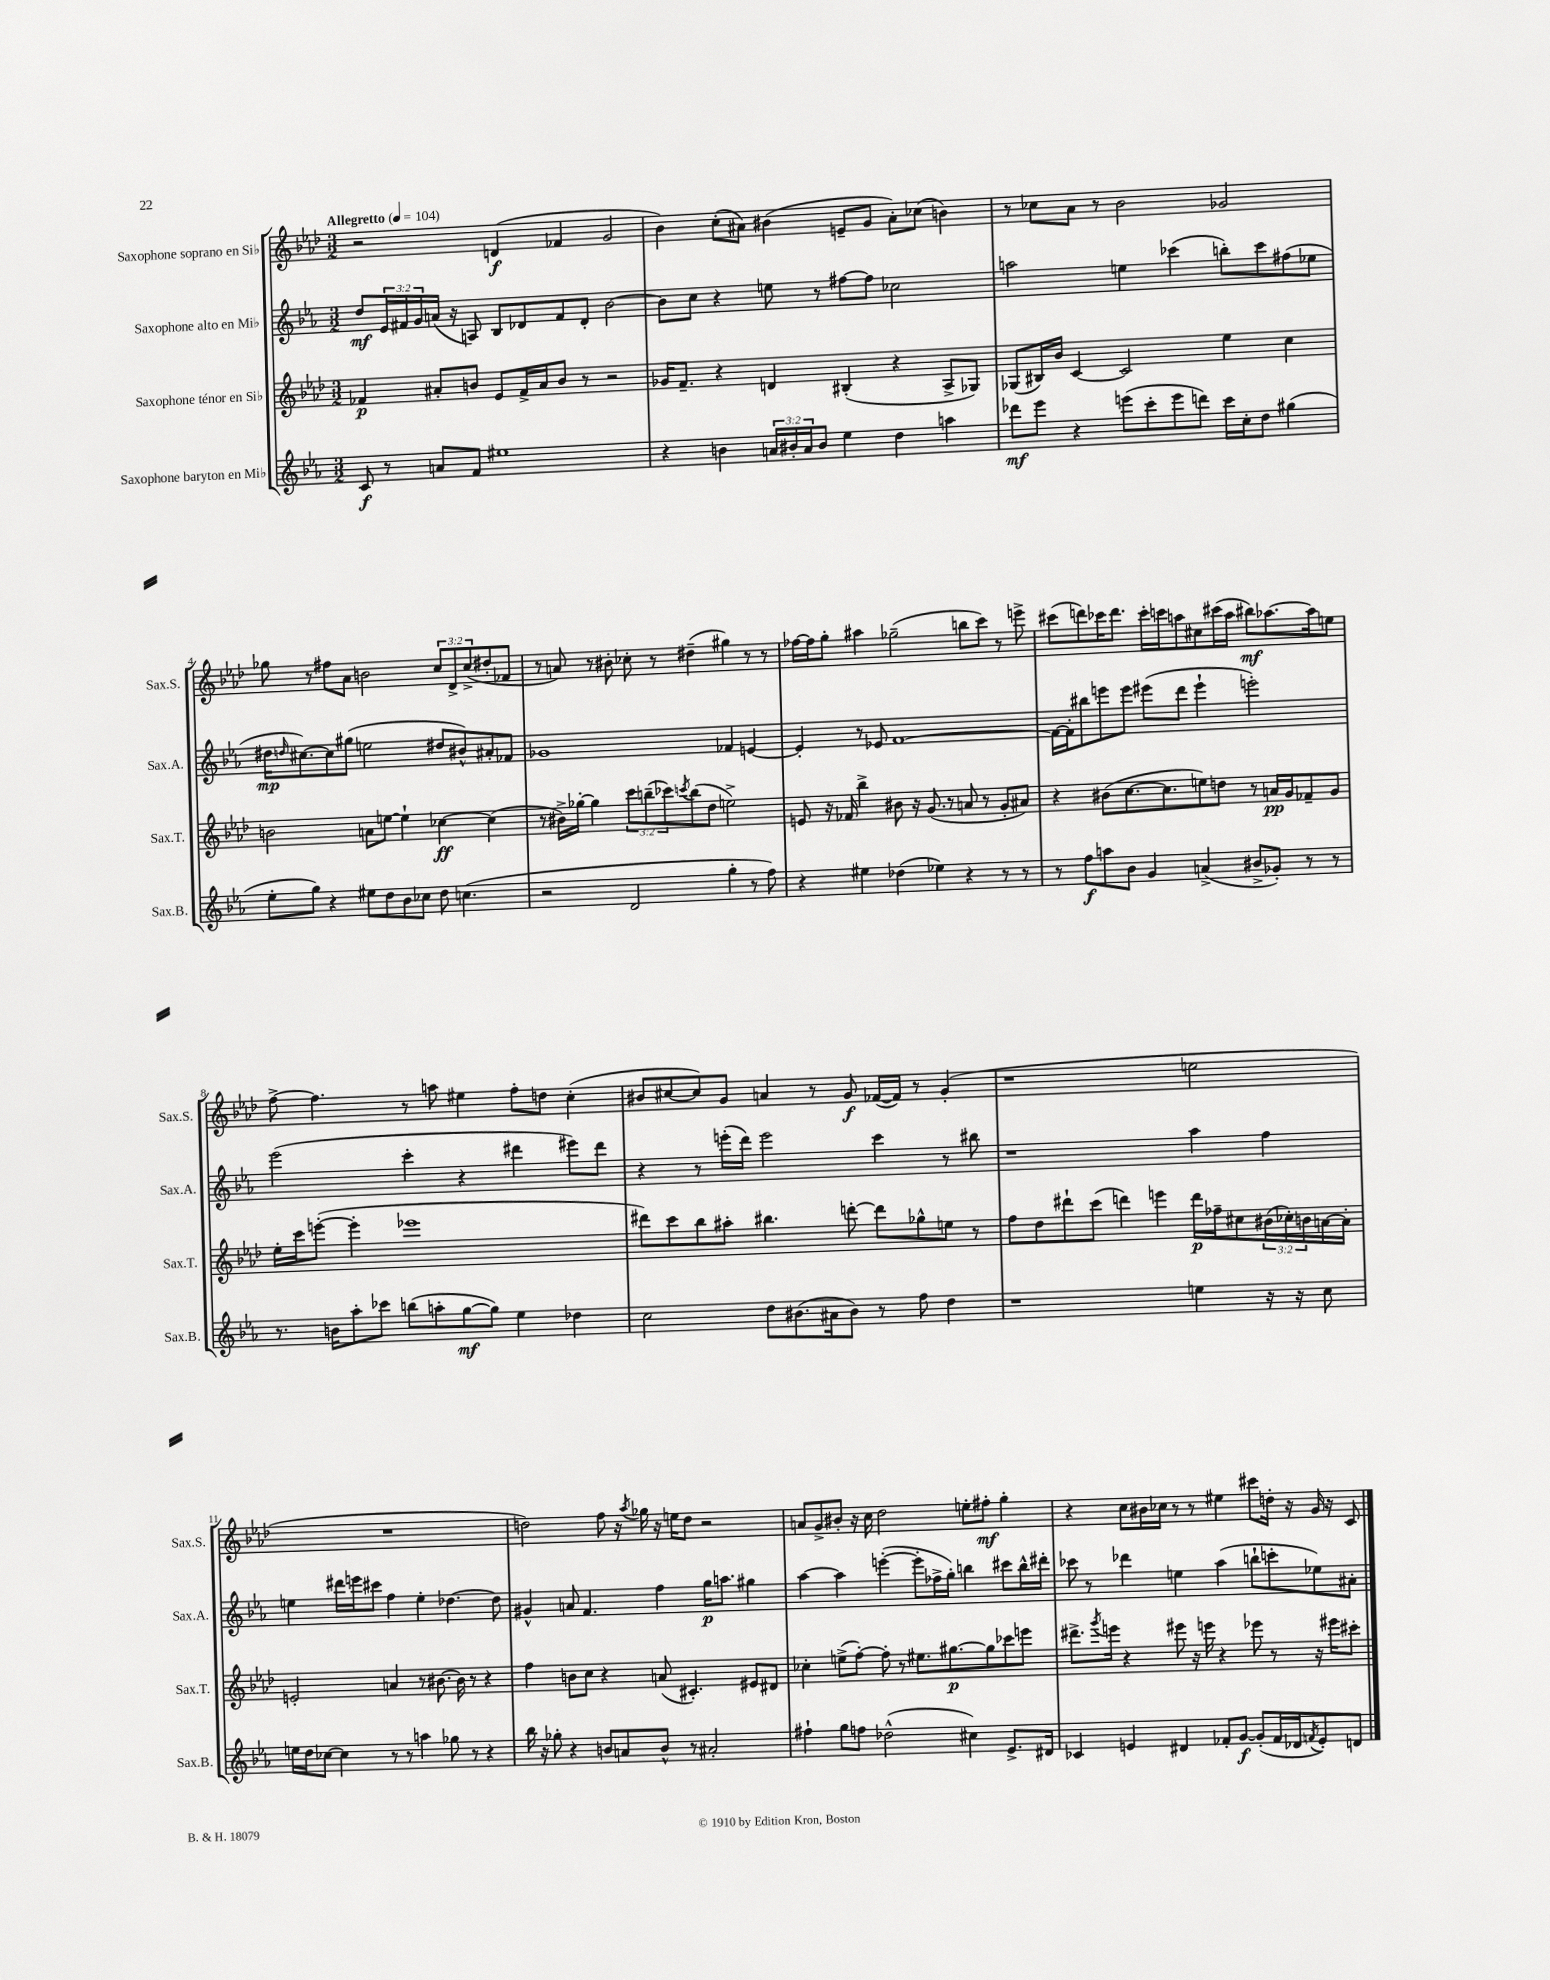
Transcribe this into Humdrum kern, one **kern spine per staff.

**kern	**dynam	**kern	**dynam	**kern	**dynam	**kern	**dynam
*part4	*part4	*part3	*part3	*part2	*part2	*part1	*part1
*staff4	*staff4	*staff3	*staff3	*staff2	*staff2	*staff1	*staff1
*I"Saxophone baryton en Mi♭	*	*I"Saxophone ténor en Si♭	*	*I"Saxophone alto en Mi♭	*	*I"Saxophone soprano en Si♭	*
*I'Sax.B.	*	*I'Sax.T.	*	*I'Sax.A.	*	*I'Sax.S.	*
*clefG2	*	*clefG2	*	*clefG2	*	*clefG2	*
*k[b-e-a-]	*	*k[b-e-a-d-]	*	*k[b-e-a-]	*	*k[b-e-a-d-]	*
*M3/2	*	*M3/2	*	*M3/2	*	*M3/2	*
*MM104	*	*MM104	*	*MM104	*	*MM104	*
=1	=1	=1	=1	=1	=1	=1	=1
!	!	!	!	!	!	!LO:TX:a:B:t=Allegretto	!
8c/	f	4f-X/	p	8dd/L	mf	2r	.
8r	.	.	.	24e-/L	.	.	.
.	.	.	.	24f#X/	.	.	.
.	.	.	.	24g/	.	.	.
8an/L	.	8a#X'/L	.	(16an/JJ	.	.	.
.	.	.	.	16r	.	.	.
8f/J	.	8bn/J	.	8An/)	.	.	.
1ee#X	.	8e-/L	.	8B-/L	.	(4dn/	f
.	.	16f-^/L	.	8d-X/	.	.	.
.	.	16a#/J	.	.	.	.	.
.	.	8b/J	.	8f#/	.	4f-X/	.
.	.	8r	.	8d-'/J	.	.	.
.	.	2r	.	[2b-\	.	2g/	.
=2	=2	=2	=2	=2	=2	=2	=2
4r	.	16g-X/KL	.	8b-\L]	.	4b-\)	.
.	.	8.f~/J	.	.	.	.	.
.	.	.	.	8cc\J	.	.	.
4bn\	.	4r	.	4r	.	(8cc'\L	.
.	.	.	.	.	.	8a#X\J)	.
24an/LL	.	4dn/	.	8een\	.	(4b#X\	.
24b#X'/	.	.	.	.	.	.	.
24a/J	.	.	.	.	.	.	.
8b#/J	.	.	.	8r	.	.	.
4ee-\	.	(4B#X'/	.	[8ff#X\L	.	8en~/L	.
.	.	.	.	8ff#\J]	.	8g/J	.
4dd\	.	4r	.	2cc-X\	.	8a#'\L)	.
.	.	.	.	.	.	(8cc-X\J	.
4aan\	.	8A-^/L	.	.	.	4bn\)	.
.	.	8G-X/J)	.	.	.	.	.
=3	=3	=3	=3	=3	=3	=3	=3
8ddd-X\L	mf	(8G-X/L	.	2aan\	.	8r	.
8eee-\J	.	16B#X/L)	.	.	.	8cc-X\L	.
.	.	16b-/JJ	.	.	.	.	.
4r	.	[4c/	.	.	.	8a-\J	.
.	.	.	.	.	.	8r	.
(8eeen\L	.	2c/]	.	4een\	.	2b-\	.
8ccc'\	.	.	.	.	.	.	.
8eee\	.	.	.	(4ccc-X\	.	.	.
8dddn\J)	.	.	.	.	.	.	.
16ccc\LL	.	4ee-\	.	8bbn'\L)	.	2g-X/	.
16cc'\J	.	.	.	.	.	.	.
8dd\J	.	.	.	8ccc-\	.	.	.
(4gg#X\	.	4cc\	.	(8ff#X\	.	.	.
.	.	.	.	8ee-X\J	.	.	.
!!LO:LB:g=z
=4	=4	=4	=4	=4	=4	=4	=4
8ee-'\L	.	2bn\	.	16dd#X\KL	mp	8gg-X\	.
.	.	.	.	16qqddn/	.	.	.
.	.	.	.	[8.cc#X\)	.	.	.
8gg\J)	.	.	.	.	.	8r	.
4r	.	.	.	8cc#\]	.	8ff#X\L	.
.	.	.	.	(8gg#X\J	.	8a-\J	.
8ee#X\L	.	8an\L	.	2een\	.	2bn\	.
8dd\	.	[8een\J	.	.	.	.	.
8b-\	.	4ee`\]	.	.	.	.	.
8cc-X\J	.	.	.	.	.	.	.
8dd\	.	[4cc-X\	ff	8dd#X/L	.	12cc/L	.
.	.	.	.	.	.	12d-^/	.
(4.ccn\	.	.	.	8b#X^^/)	.	.	.
.	.	.	.	.	.	(12cc^/	.
.	.	(4cc-\]	.	8a#X'/	.	8dd#X'/	.
.	.	.	.	8f-X/J	.	8f-X/J	.
=5	=5	=5	=5	=5	=5	=5	=5
2r	.	8r	.	1g-X	.	8r	.
.	.	16b#X^\LL)	.	.	.	8an/)	.
.	.	[16gg-X'\JJ	.	.	.	.	.
.	.	4gg-\]	.	.	.	8r	.
.	.	.	.	.	.	8b#X'\	.
2d/	.	12ccc\L	.	.	.	8cc-X'\	.
.	.	(12bbn~\	.	.	.	.	.
.	.	.	.	.	.	8r	.
.	.	12ccc-X\)	.	.	.	.	.
.	.	8qcccn/	.	.	.	.	.
.	.	(8bb\	.	.	.	(4dd#X~\	.
.	.	8dd-\J	.	.	.	.	.
4gg'\	.	2een^\)	.	4f-X/	.	4gg#X\)	.
8r	.	.	.	[4en/	.	8r	.
8ff\)	.	.	.	.	.	8r	.
=6	=6	=6	=6	=6	=6	=6	=6
4r	.	8en/	.	4e'/]	.	[16ff-X\LL	.
.	.	.	.	.	.	16ff-\J]	.
.	.	16r	.	.	.	8gg'\J	.
.	.	16f-X/	.	.	.	.	.
4ee#X\	.	4bb-^\	.	8r	.	4aa#X\	.
.	.	.	.	8e-X/	.	.	.
(4dd-X\	.	8b#X\	.	[1f	.	(2gg-X~\	.
.	.	16r	.	.	.	.	.
.	.	(8.g/	.	.	.	.	.
4ee-X\)	.	.	.	.	.	.	.
.	.	8r	.	.	.	.	.
4r	.	8an/	.	.	.	8bbn\L	.
.	.	8r	.	.	.	8ccc\J)	.
8r	.	8g'/L	.	.	.	8r	.
8r	.	8a#X/J)	.	.	.	8eeen^\	.
=7	=7	=7	=7	=7	=7	=7	=7
8r	.	4r	.	16f\LL_	.	(8ccc#X\L	.
.	.	.	.	16f'\J]	.	.	.
8ff\L	f	.	.	8bb#X\	.	8dddn\)	.
8aan\	.	(8b#X\L	.	8eeen\	.	16ccc-X\K	.
.	.	.	.	.	.	8.ddd\J	.
8b-\J	.	[8.cc\	.	8eee\J	.	.	.
4g/	.	.	.	(8eee#X\L	.	16ccc-'\LL	.
.	.	8.cc\]	.	.	.	16cccn\J	.
.	.	.	.	8ddd\J	.	8aan\	.
(4an^/	.	8een\)	.	4eee#`\	.	8cc#X\	.
.	.	8ddn\J	.	.	.	(16ccc#X\L	.
.	.	.	.	.	.	16aa\JJ	.
8b#X^/L	.	8r	.	2eeen'\)	.	8bb#X\L)	mf
8g-X'/J)	.	16an/LL	pp	.	.	[8.aa-X\	.
.	.	16g/J	.	.	.	.	.
8r	.	8f-X~/	.	.	.	.	.
.	.	.	.	.	.	16aa-\k]	.
8r	.	8g/J	.	.	.	8een\J	.
!!LO:LB:g=z
=8	=8	=8	=8	=8	=8	=8	=8
8.r	.	16ee-'\LL	.	(2eee-\	.	[8ff^\	.
.	.	16ccc\J	.	.	.	.	.
.	.	([8eeen'\J	.	.	.	4.ff\]	.
16bn\KL	.	.	.	.	.	.	.
8aa-'\	.	4eee'\]	.	.	.	.	.
8ccc-X\J	.	.	.	.	.	.	.
(8bbn\L	.	1eee-X	.	4ccc'\	.	8r	.
8aan'\	.	.	.	.	.	8aan\	.
[8gg\	mf	.	.	4r	.	4ee#X\	.
8gg\J])	.	.	.	.	.	.	.
4ee-\	.	.	.	4ddd#X\	.	8ff'\L	.
.	.	.	.	.	.	8ddn\J	.
4dd-X\	.	.	.	8eee#X\L)	.	(4cc'\	.
.	.	.	.	8ddd#\J	.	.	.
=9	=9	=9	=9	=9	=9	=9	=9
2cc\	.	8ddd#X\L)	.	4r	.	8b#X/L	.
.	.	8ccc\	.	.	.	[8cc#X/	.
.	.	8bb-\	.	8r	.	8cc#/])	.
.	.	8aa#X'\J	.	(16eeen'\LL	.	8g/J	.
.	.	.	.	16ddd\JJ)	.	.	.
8dd\L	.	4.bb#X\	.	2eee\	.	4an/	.
(8.b#X\	.	.	.	.	.	.	.
.	.	.	.	.	.	8r	.
16a#X\k	.	.	.	.	.	.	.
8b#\J)	.	[8dddn'\	.	.	.	8g/	f
8r	.	8ddd\L]	.	4ccc\	.	([16f-X/LL	.
.	.	.	.	.	.	16f-/JJ])	.
8ff\	.	8gg-X^^\	.	.	.	8r	.
4dd\	.	8een\J	.	8r	.	(4g'/	.
.	.	8r	.	8bb#X\	.	.	.
=10	=10	=10	=10	=10	=10	=10	=10
1r	.	8ff\L	.	1r	.	1r	.
.	.	8dd-\	.	.	.	.	.
.	.	8ddd#X`\	.	.	.	.	.
.	.	(8ccc\J	.	.	.	.	.
.	.	4dddn\)	.	.	.	.	.
.	.	4eeen\	.	.	.	.	.
4een\	.	16ddd\LL	p	4aa-\	.	2een\	.
.	.	16ff-X~\J	.	.	.	.	.
.	.	8cc#X\	.	.	.	.	.
16r	.	(24b#X\L	.	4ff\	.	.	.
.	.	24cc-X'\)	.	.	.	.	.
16r	.	.	.	.	.	.	.
.	.	24bn\	.	.	.	.	.
8cc\	.	[16an\	.	.	.	.	.
.	.	16a'\JJ]	.	.	.	.	.
!!LO:LB:g=z
=11	=11	=11	=11	=11	=11	=11	=11
16een\LL	.	2en'/	.	4een\	.	1.r	.
16dd\J	.	.	.	.	.	.	.
[8cc-X\J	.	.	.	.	.	.	.
4cc-\]	.	.	.	16ddd#X\LL	.	.	.
.	.	.	.	16eeen\J	.	.	.
.	.	.	.	8ccc#X\J	.	.	.
8r	.	4an/	.	4ff\	.	.	.
8r	.	.	.	.	.	.	.
4aan\	.	8r	.	4ee'\	.	.	.
.	.	[8.b#X\	.	.	.	.	.
8gg-X\	.	.	.	[4.dd-X\	.	.	.
.	.	16b#\]	.	.	.	.	.
8r	.	8r	.	.	.	.	.
4r	.	4r	.	.	.	.	.
.	.	.	.	8dd-\]	.	.	.
=12	=12	=12	=12	=12	=12	=12	=12
16bb-\	.	4ff\	.	4g#X^^/	.	2ddn\)	.
16r	.	.	.	.	.	.	.
8gg-X'\	.	.	.	.	.	.	.
4r	.	8bn\L	.	8an/	.	.	.
.	.	8cc\J	.	4.f/	.	.	.
8bn/L	.	4r	.	.	.	8ff\	.
8an/	.	.	.	.	.	16r	.
.	.	.	.	.	.	8qaa-/	.
.	.	.	.	.	.	16gg-X\	.
8b^^/J	.	(8an/	.	4ff\	.	16r	.
.	.	.	.	.	.	16een\KL	.
8r	.	4.c#X'/)	.	.	.	8dd\J	.
2a#X'/	.	.	.	16gg\KL	p	2r	.
.	.	.	.	8.aan\J	.	.	.
.	.	8e#X/L	.	4gg#X\	.	.	.
.	.	8d#X/J	.	.	.	.	.
=13	=13	=13	=13	=13	=13	=13	=13
4ff#X`\	.	4cc-X'\	.	[4aa-\	.	8an/L	.
.	.	.	.	.	.	8g^/	.
8gg\L	.	(8een^\L	.	4aa-\]	.	8b#X'/J	.
8ffn\J	.	[8ff'\J)	.	.	.	16r	.
.	.	.	.	.	.	16cc\	.
(2dd-X^^\	.	8ff'\]	.	([4eeen'\	.	2dd-\	.
.	.	8r	.	.	.	.	.
.	.	8.ee#X\L	.	8eee'\L]	.	.	.
.	.	.	.	16ff-X^\L	.	.	.
.	.	[8.gg#X\	p	16gg'\JJ)	.	.	.
4cc#X\)	.	.	.	4bbn\	.	8een'\L	.
.	.	8gg#\]	.	.	.	8ff#X'\J	mf
8.e-^/L	.	8ccc-X\	.	8ccc#X\L	.	4gg'\	.
.	.	8eeen\J	.	16bb^^\L	.	.	.
16d#X/Jk	.	.	.	16ddd#X'\JJ	.	.	.
=14	=14	=14	=14	=14	=14	=14	=14
4c-X/	.	8.ddd#X^\L	.	8ccc-X\	.	4r	.
.	.	.	.	8r	.	.	.
.	.	8qggg/	.	.	.	.	.
.	.	16eeen\Jk	.	.	.	.	.
4en/	.	4r	.	4ddd-X\	.	8cc\L	.
.	.	.	.	.	.	16b#X\L	.
.	.	.	.	.	.	16cc-X\JJ	.
4d#X/	.	8eee#X\	.	4een\	.	8r	.
.	.	16r	.	.	.	8r	.
.	.	16eeen\	.	.	.	.	.
8f-X'/L	.	4r	.	(4aa-\	.	4ee#X\	.
[8g/J	f	.	.	.	.	.	.
(8g'/L]	.	8eee-X\	.	8bbn`\L	.	8ccc#X\L	.
16f-/L	.	8r	.	8cccn'\	.	16ddn'\Jk	.
16d-X/J	.	.	.	.	.	16r	.
8qfn/	.	.	.	.	.	.	.
8e'/)	.	16r	.	8ee-X\)	.	16g/	.
.	.	16eee#X\KL	.	.	.	16r	.
8dn/J	.	8ccc#X'\J	.	8a#X'\J	.	8c/	.
==	==	==	==	==	==	==	==
*-	*-	*-	*-	*-	*-	*-	*-
